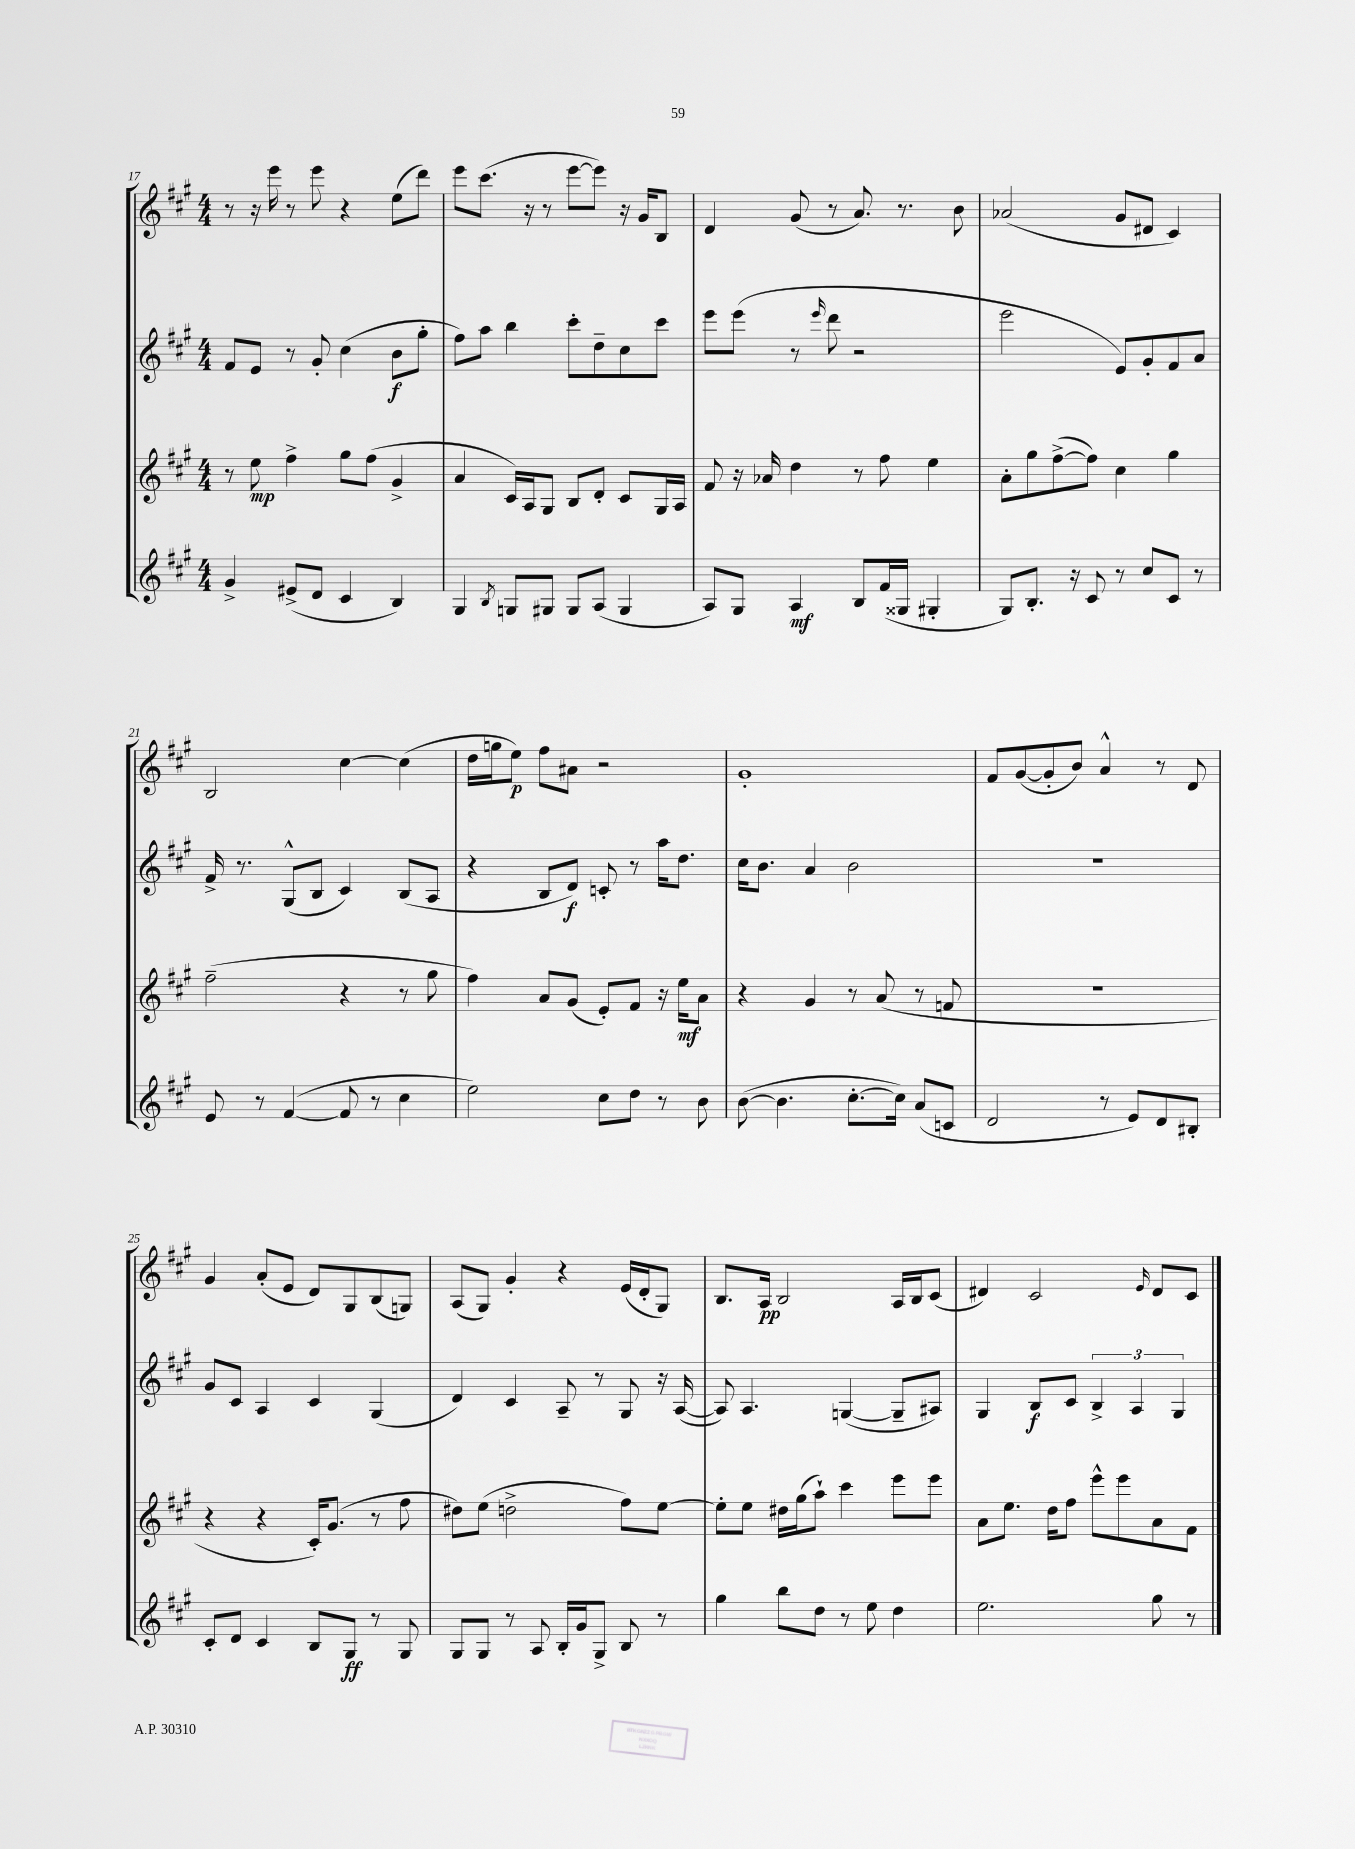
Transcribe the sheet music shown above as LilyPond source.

<<
\new StaffGroup <<
\new Staff = "s0" {
    \clef treble \key a \major \numericTimeSignature \time 4/4
    r8 r16 e'''16 r8 e'''8 r4 e''8( d'''8) |
    e'''8 cis'''8.( r16 r8 e'''8~ e'''8) r16 gis'16 b8 |
    d'4 gis'8( r8 a'8.) r8. b'8 |
    aes'2( gis'8 dis'8 cis'4) |
    b2 cis''4~ cis''4( |
    d''16 g''16 e''8\p) fis''8 ais'8 r2 |
    gis'1-. |
    fis'8 gis'8~( gis'8-. b'8) a'4-^ r8 d'8 |
    gis'4 a'8-.( e'8 d'8) gis8 b8( g8) |
    a8( gis8) gis'4-. r4 e'16( d'16-. gis8) |
    b8. a16\pp b2 a16 b16 cis'8( |
    dis'4) cis'2 \grace { e'16 } dis'8 cis'8 \bar "|." |
}
\new Staff = "s1" {
    \clef treble \key a \major \numericTimeSignature \time 4/4
    fis'8 e'8 r8 gis'8-. cis''4( b'8\f gis''8-. |
    fis''8) a''8 b''4 cis'''8-. d''8-- cis''8 cis'''8 |
    e'''8 e'''8( r8 \grace { e'''16 } d'''8 r2 |
    e'''2 e'8) gis'8-. fis'8 a'8 |
    fis'16-> r8. gis8-^( b8 cis'4) b8( a8 |
    r4 b8 d'8\f) c'8-. r8 a''16 d''8. |
    cis''16 b'8. a'4 b'2 |
    R1 |
    gis'8 cis'8 a4 cis'4 gis4( |
    d'4) cis'4 a8-- r8 gis8 r16 a16~( |
    a8) a4. g4~( g8-- ais8) |
    gis4 b8\f cis'8 \tuplet 3/2 { b4-> a4 gis4 } \bar "|." |
}
\new Staff = "s2" {
    \clef treble \key a \major \numericTimeSignature \time 4/4
    r8 e''8\mp fis''4-> gis''8 fis''8( gis'4-> |
    a'4 cis'16) a16 gis8 b8 d'8-. cis'8 gis16 a16 |
    fis'8 r16 aes'16 d''4 r8 fis''8 e''4 |
    a'8-. gis''8 fis''8~->( fis''8) cis''4 gis''4 |
    fis''2--( r4 r8 gis''8 |
    fis''4) a'8 gis'8( e'8-.) fis'8 r16 e''16\mf a'8 |
    r4 gis'4 r8 a'8( r8 f'8 |
    R1 |
    r4 r4 cis'16-.) gis'8.( r8 fis''8 |
    dis''8) e''8( d''2-> fis''8) e''8~ |
    e''8-. e''8 dis''16 gis''16( a''8-!) cis'''4 e'''8 e'''8 |
    a'8 e''8. d''16 fis''8 e'''8-^ e'''8 a'8 fis'8 \bar "|." |
}
\new Staff = "s3" {
    \clef treble \key a \major \numericTimeSignature \time 4/4
    gis'4-> eis'8->( d'8 cis'4 b4) |
    gis4 \acciaccatura { b8 } g8 gis8 gis8 a8( gis4 |
    a8) gis8 a4\mf b8 fis'16( gisis16 gis4-. |
    gis8) b8.-. r16 cis'8 r8 cis''8 cis'8 r8 |
    e'8 r8 fis'4~( fis'8 r8 cis''4 |
    e''2) cis''8 d''8 r8 b'8 |
    b'8~( b'4. cis''8.~-. cis''16) a'8( c'8 |
    d'2 r8 e'8) d'8 bis8-. |
    cis'8-. d'8 cis'4 b8 gis8\ff r8 gis8 |
    gis8 gis8 r8 a8 b16-. gis'16 gis8-> b8 r8 |
    gis''4 b''8 d''8 r8 e''8 d''4 |
    e''2. gis''8 r8 \bar "|." |
}
>>
>>
\layout { \context { \Score currentBarNumber = #17 } }
